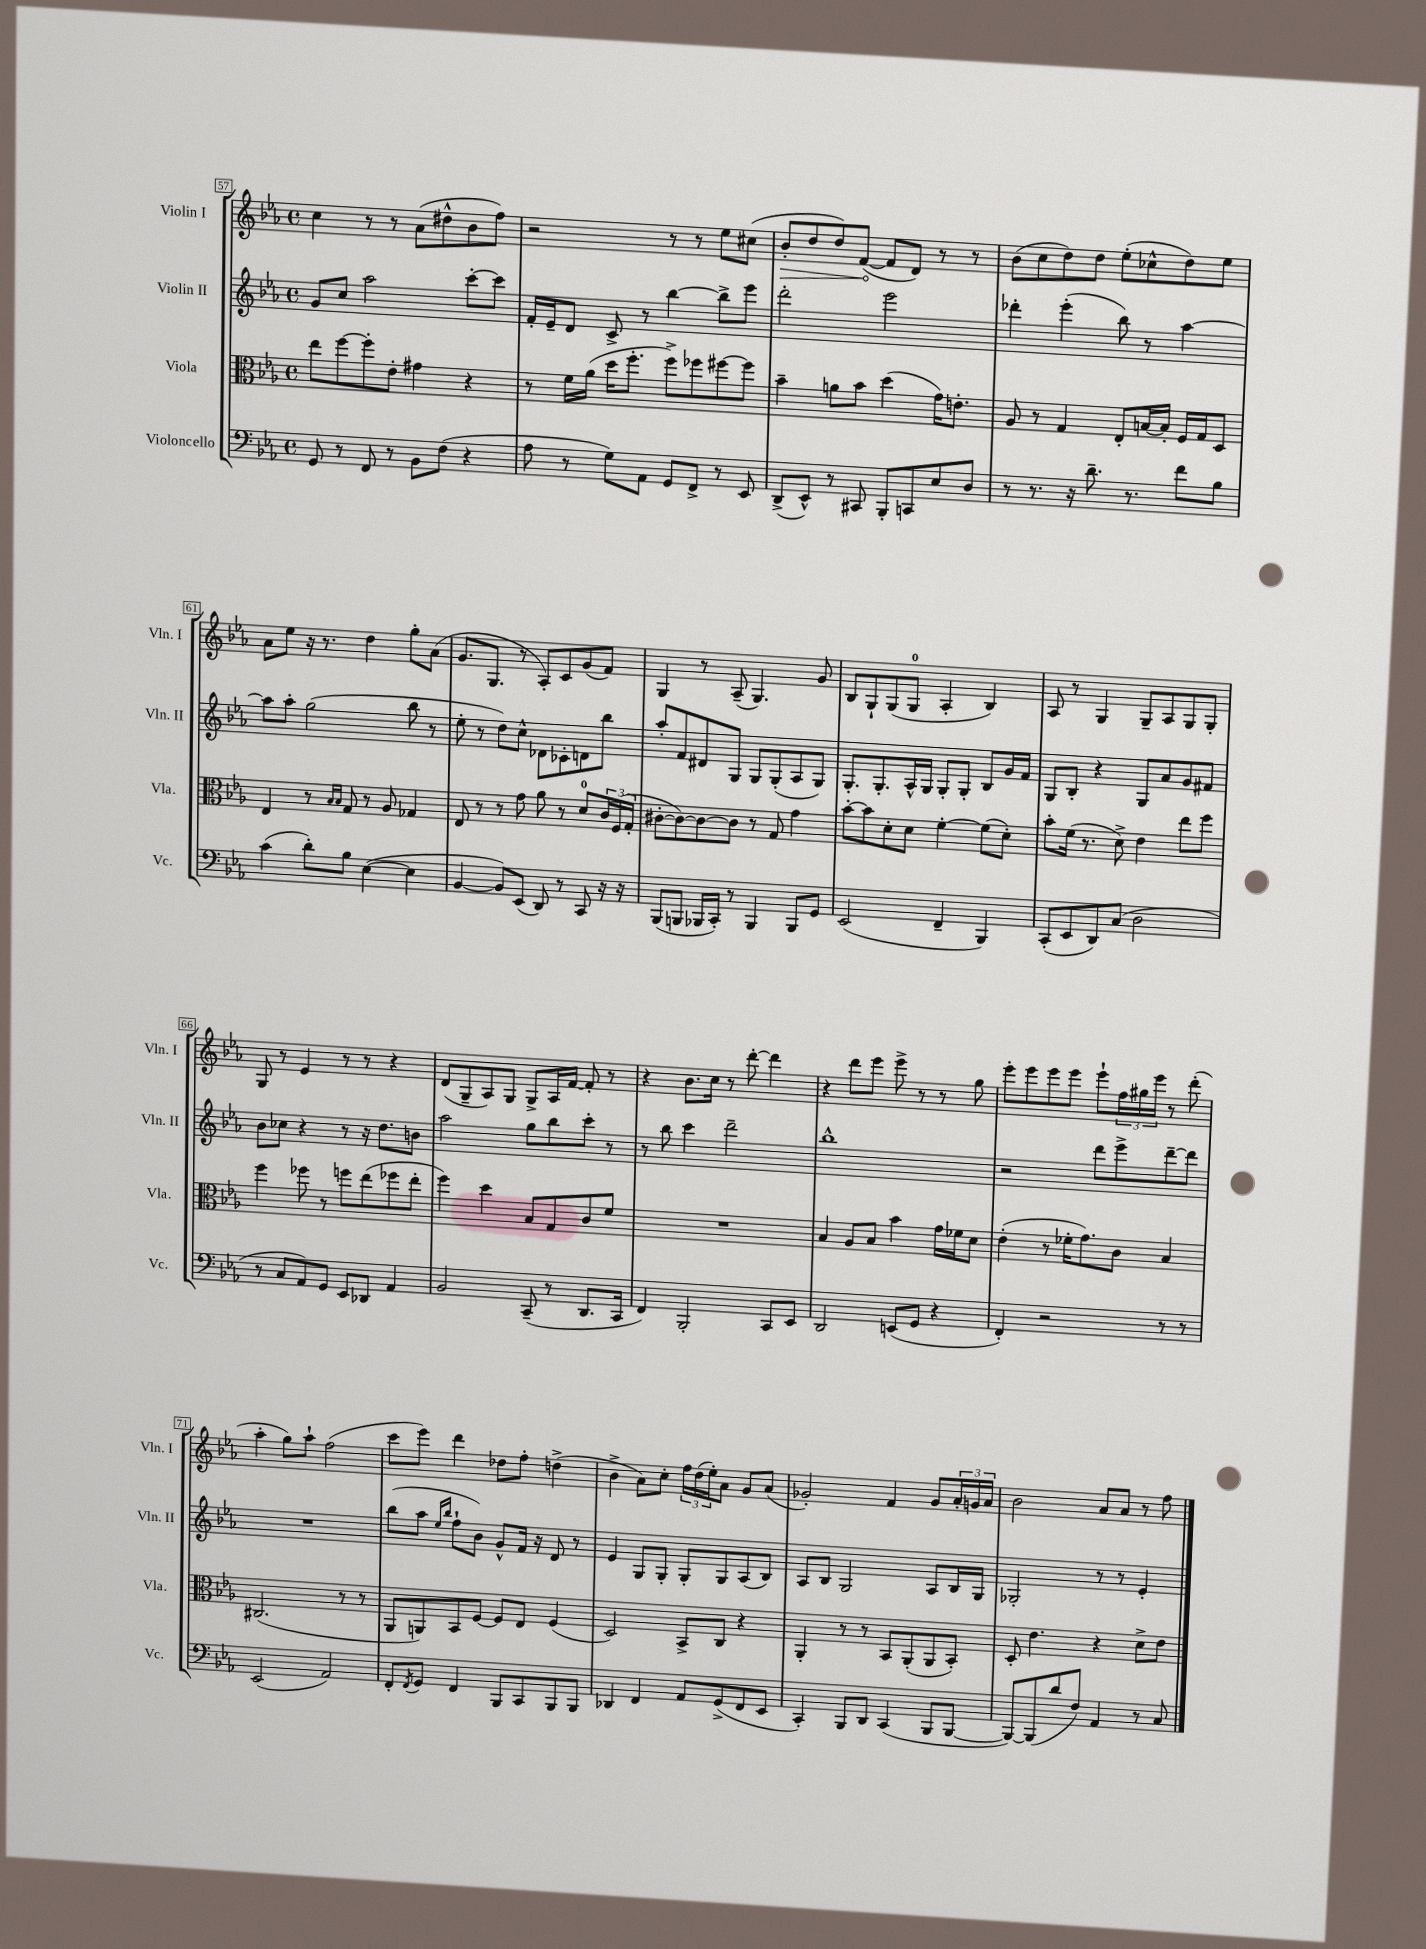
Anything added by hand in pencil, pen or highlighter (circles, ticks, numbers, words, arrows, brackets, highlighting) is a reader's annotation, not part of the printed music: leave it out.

**kern	**kern	**kern	**kern	**dynam
*part4	*part3	*part2	*part1	*part1
*staff4	*staff3	*staff2	*staff1	*staff1
*I"Violoncello	*I"Viola	*I"Violin II	*I"Violin I	*
*I'Vc.	*I'Vla.	*I'Vln. II	*I'Vln. I	*
*clefF4	*clefC3	*clefG2	*clefG2	*
*k[b-e-a-]	*k[b-e-a-]	*k[b-e-a-]	*k[b-e-a-]	*
*M4/4	*M4/4	*M4/4	*M4/4	*
*met(c)	*met(c)	*met(c)	*met(c)	*
=57	=57	=57	=57	=57
8GG/	8ee-\L	8g/L	4cc\	.
8r	[8ff\	8cc/J	.	.
8FF/	8ff'\]	2aa-\	8r	.
8r	8e-'\J	.	8r	.
8BB-\L	4g#X\	.	(8a-\L	.
(8F\J	.	.	8dd#X^^\	.
4r	4r	[8ccc'\L	8b-\	.
.	.	8ccc\J]	8ff\J)	.
=58	=58	=58	=58	=58
8A-\	8r	16f'/LL	2r	.
.	.	16e-~/J	.	.
8r	16f\LL	8d/J	.	.
.	(16a-\JJ	.	.	.
8G\L)	16dd\KL	8c^/	.	.
.	8.ff'\J	.	.	.
8AA-\J	.	8r	.	.
8GG/L	8ff^\L)	[4bb-\	8r	.
8FF^/J	8ff-X\	.	8r	.
8r	[8ff#X\	8bb-^\L]	8ee-\L	.
8EE-/	8ff#\J]	8eee-\J	(8cc#X\J	.
=59	=59	=59	=59	=59
!	!	!	!	!LO:HP:b
(8DD^/L	4b-~\	2ddd'\	8b-'/L	>
8EE-^^/J)	.	.	8dd/	.
8r	8an\L	.	8dd/)	.
8CC#X/	8b-\J	.	([8f/J	.
8BBB-'/L	(4dd\	2eee-\	8f/L]	]
8CCn/	.	.	8d/J)	.
8E-/	16g\KL)	.	8r	.
.	8.en'\J	.	.	.
8D/J	.	.	8r	.
=60	=60	=60	=60	=60
8r	8A-/	4ddd-X'\	(8b-\L	.
8.r	8r	.	8cc\	.
.	4G/	(4eee-'\	8dd\)	.
16r	.	.	.	.
8.d~\	.	.	8dd\J	.
.	8E-'/L	8bb-\)	(8ee-'\L	.
8.r	.	.	.	.
.	[16Bn/L	8r	8cc-X^^\	.
.	16B'/JJ]	.	.	.
8f\L	16F/LL	[4aa-\	8dd\)	.
.	16G/J	.	.	.
8B-\J	8D/J	.	8ee-\J	.
!!LO:LB:g=z
=61	=61	=61	=61	=61
(4c\	4E-/	8aa-\L]	8a-\L	.
.	.	8aa-'\J	8ee-\J	.
8d'\L)	8r	(2gg\	16r	.
.	.	.	8.r	.
.	16qqB-/LL	.	.	.
.	16qqB-/JJ	.	.	.
8B-\J	8G/	.	.	.
([4E-\	8r	.	4dd\	.
.	8A-/	.	.	.
4E-\]	4G-X/	8bb-\	8gg'\L	.
.	.	8r	(8a-\J	.
=62	=62	=62	=62	=62
[4BB-/	8E-/	8ee-'\	8.g/L	.
.	8r	8r	.	.
.	.	.	8.G/J	.
8BB-/L])	8r	8dd\L)	.	.
(8EE-/J	8g\	8cc^^\J	8r	.
8DD/)	8a-\	8d-X\L	8A-'/L)	.
8r	8r	8c-X'\	8c/	.
8CC/	8d/L	8dn\	(8g/	.
16r	24c/L	8bb-\J	8f/J)	.
.	(24F/	.	.	.
16r	.	.	.	.
.	24G'/JJ	.	.	.
=63	=63	=63	=63	=63
(8BBB-/L	[8c#X'\L	8aa-'/L	4G/	.
8BBBn/J	8c#\_)	8f/	.	.
16BBB-X/LL	8c#\_	8d#X/	8r	.
16CC'/JJ)	.	.	.	.
8r	8c#\J]	8G/J	(8A-~/	.
4BBB-/	8r	8G/L	4.G/)	.
.	8G/	(8G'/	.	.
8BBB-/L	4g\	8A-/	.	.
8GG/J	.	8G/J)	8g/	.
=64	=64	=64	=64	=64
(2EE-/	[8b-'\L	8.G'/L	8B-/L	.
.	8b-\]	.	8G`/	.
.	.	8.G'/	.	.
.	8d'\	.	(8G/	.
.	8d\J	16A-^^/L	8G/J	.
.	.	16G/JJ	.	.
4FF~/	[4f'\	8G'/L	4A-'/	.
.	.	8G'/J	.	.
4BBB-/)	(8f\L]	8B-/L	4B-/)	.
.	8d'\J)	16g/L	.	.
.	.	16f/JJ	.	.
=65	=65	=65	=65	=65
(8CC'/L	8b-'\L	8G/L	8A-/	.
8EE-/	(16f\Jk	8B-'/J	8r	.
.	8.r	.	.	.
8DD/)	.	4r	4G/	.
(8C/J	8d^\)	.	.	.
2D\	4e-\	8G/L	8G~/L	.
.	.	8a-/	8A-/	.
.	8ee-\L	8g/	8G/	.
.	8ff\J	8f#X/J	8G'/J	.
!!LO:LB:g=z
=66	=66	=66	=66	=66
8r	4ff\	8b-\L	8G/	.
8C/L	.	8cc-X\J	8r	.
8AA-/)	8ff-X\	4r	4e-/	.
8GG/J	8r	.	.	.
8EE-/L	8ffn\L	8r	8r	.
8DD-X/J	(8ee-\	16r	8r	.
.	.	8.dd\L	.	.
4AA-/	8ff-X\	.	4r	.
.	8ee-'\J	8bn\J	.	.
=67	=67	=67	=67	=67
2BB-/	4ff\)	2aa-\	(8d/L	.
.	.	.	8G~/	.
.	4dd\	.	8A-/)	.
.	.	.	8G/J	.
(8CC~/	8B-/L	8gg\L	8G^/L	.
8r	8G/	8bb-\	16A-/L	.
.	.	.	[16f/JJ	.
8.DD/L	8c/	8ccc'\J	8f'/]	.
.	8f/J	8r	8r	.
16CC/Jk	.	.	.	.
=68	=68	=68	=68	=68
4FF/)	1r	8r	4r	.
.	.	8bb-\	.	.
2BBB-'/	.	4ccc\	8.b-\L	.
.	.	.	16cc\Jk	.
.	.	2ddd~\	8r	.
.	.	.	[8ddd'\	.
8CC/L	.	.	4ddd\]	.
8EE-/J	.	.	.	.
=69	=69	=69	=69	=69
2DD/	4B-/	1bb-^^	4r	.
.	8A-/L	.	8ddd\L	.
.	8B-/J	.	8eee-\J	.
(8EEn/L	4b-\	.	8eee-^\	.
8GG/J	.	.	8r	.
4r	16g\LL	.	8r	.
.	16f-X\J	.	.	.
.	8d\J	.	8gg\	.
=70	=70	=70	=70	=70
4FF'/)	(4e-'\	2r	8eee-'\L	.
.	.	.	8eee-\	.
2r	8r	.	8eee-\	.
.	16f-X'\KL	.	8eee-\J	.
.	8.g\)	.	.	.
.	.	8ddd\L	8eee-`\L	.
.	8c\J	8eee-^\	24ff\L	.
.	.	.	24gg#X\	.
.	.	.	24eee-\JJ	.
8r	4B-/	[8ddd~\	8r	.
8r	.	8ddd\J]	(8ddd'\	.
!!LO:LB:g=z
=71	=71	=71	=71	=71
(2EE-/	(2.C#X/	1r	4aa-'\	.
.	.	.	8gg\L)	.
.	.	.	8aa-`\J	.
2AA-/)	.	.	(2ff\	.
.	8r	.	.	.
.	8r	.	.	.
=72	=72	=72	=72	=72
8FF'/L	8AA-/L	(8bb-\L	8ccc\L	.
8qFF/	.	.	.	.
8GG/J	8AAn/)	8aa-\J	8eee-\J)	.
.	.	16qqee-/LL	.	.
.	.	16qqbb-/JJ	.	.
4FF/	8BB-/	8ff`\L	4ddd\	.
.	[8F/J	8b-\J)	.	.
8BBB-/L	8F/L]	8g^^/L	8dd-X\L	.
8CC/	8E-/J	16f/Jk	8ff'\J	.
.	.	16r	.	.
8BBB-/	(4F/	8d/	(4ddn^\	.
8BBB-/J	.	8r	.	.
=73	=73	=73	=73	=73
4DD-X/	2D/)	4e-/	4b-^\	.
4FF/	.	8G/L	8a-\L)	.
.	.	8G'/J	8cc'\J	.
8AA-/L	8BB-^/L	8G'/L	24ff\LL	.
.	.	.	(24dd\	.
.	.	.	24ee-'\J)	.
(8GG^/	8C/J	8G/	8a-\J	.
8FF/	4r	(8A-/	8g/L	.
8EE-/J	.	8B-/J)	(8a-/J	.
=74	=74	=74	=74	=74
4CC'/)	4AA-'/	8A-/L	2g-X'/)	.
.	.	8B-/J	.	.
8BBB-/L	8r	2G/	.	.
8DD/J	8r	.	.	.
(4CC/	8BB-/L	.	4f/	.
.	(8AA-'/	.	.	.
8BBB-/L	8AA-/	8A-/L	8g-/L	.
[8BBB-/J	8BB-'/J)	16B-/L	24a-'/L	.
.	.	.	24gn/	.
.	.	16G/JJ	.	.
.	.	.	24a-/JJ	.
=75	=75	=75	=75	=75
8BBB-/L_)	8D'/	2G-X'/	2b-\	.
(8BBB-/]	4.e-\	.	.	.
8d/	.	.	.	.
8F/J)	.	.	.	.
4AA-/	4r	8r	8a-/L	.
.	.	8r	8a-/J	.
8r	8d^\L	4e-'/	8r	.
8C/	8e-\J	.	8ff\	.
==	==	==	==	==
*-	*-	*-	*-	*-
